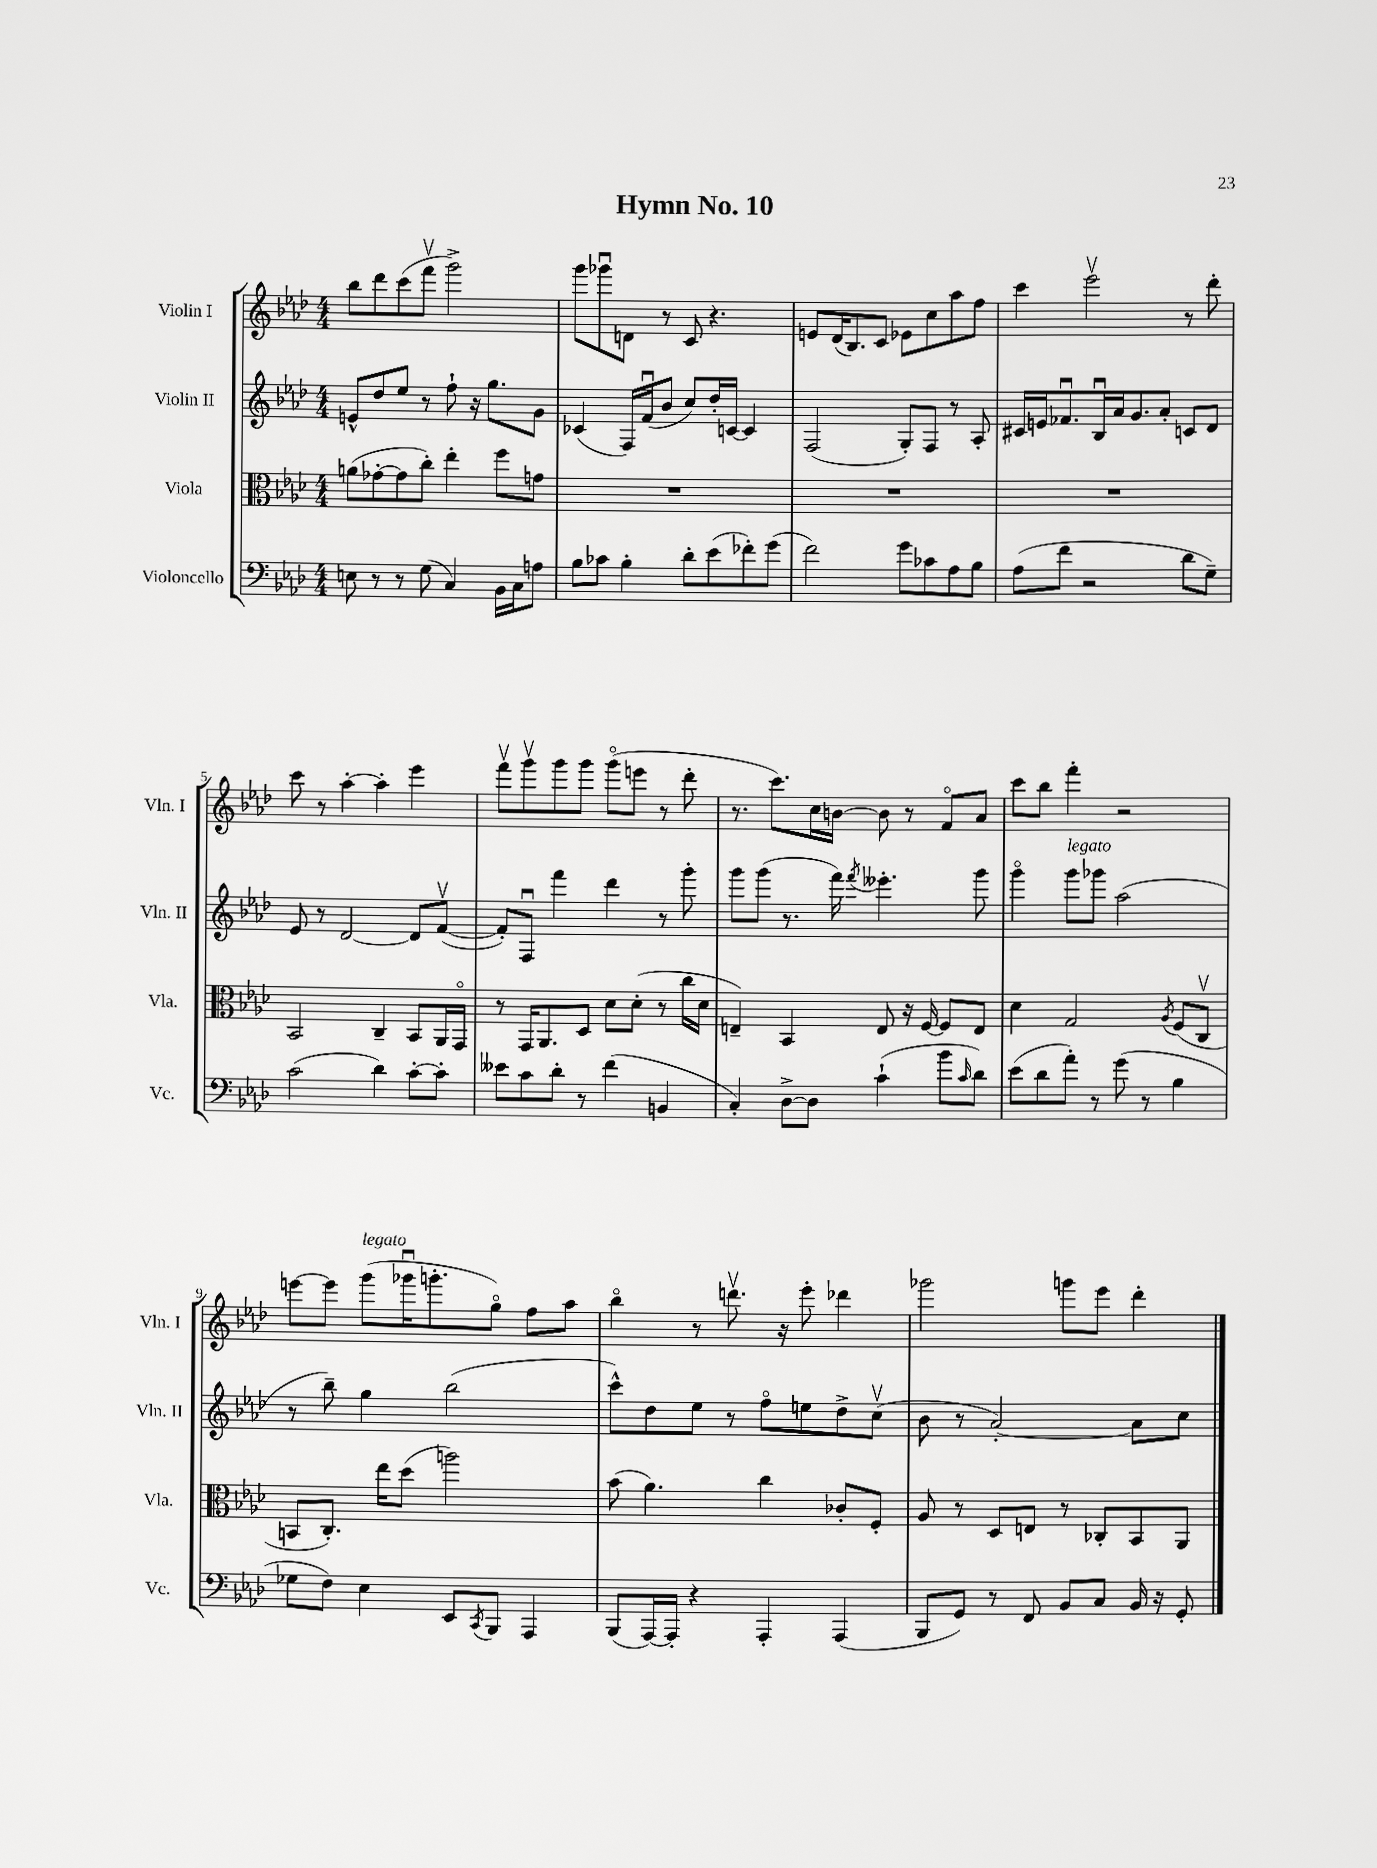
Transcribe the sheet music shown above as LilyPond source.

\header { title = "Hymn No. 10" }
<<
\new StaffGroup <<
\new Staff = "s0" \with { instrumentName = "Violin I" shortInstrumentName = "Vln. I" } {
    \clef treble \key aes \major \numericTimeSignature \time 4/4
    bes''8 des'''8 c'''8( f'''8\upbow g'''2->) |
    g'''8 ges'''8\downbow d'8 r8 c'8 r4. |
    e'8 des'16( bes8.) c'8 ees'8 c''8 aes''8 f''8 |
    c'''4 ees'''2\upbow r8 des'''8-. |
    c'''8 r8 aes''4~-. aes''4-. ees'''4 |
    f'''8\upbow g'''8\upbow g'''8 g'''8 g'''8\flageolet( e'''8 r8 des'''8-. |
    r8. c'''8.) c''16 b'16~ b'8 r8 f'8\flageolet aes'8 |
    c'''8 bes''8 f'''4-. r2 |
    e'''8~ e'''8 g'''8^\markup { \italic "legato" }( ges'''16\downbow g'''8.-. g''8\flageolet) f''8 aes''8 |
    bes''4\flageolet r8 d'''8.\upbow r16 ees'''8-. des'''4 |
    ges'''2 g'''8 ees'''8 des'''4-. \bar "|." |
}
\new Staff = "s1" \with { instrumentName = "Violin II" shortInstrumentName = "Vln. II" } {
    \clef treble \key aes \major \numericTimeSignature \time 4/4
    e'8-^ des''8 ees''8 r8 f''8-! r16 g''8. g'8 |
    ces'4( f16) f'16\downbow( bes'8 c''8) des''16-. c'16~ c'4 |
    f2( g8-.) f8 r8 aes8-. |
    cis'16 e'16 fes'8.\downbow bes16\downbow aes'16 g'8. aes'8-. c'8 des'8 |
    ees'8 r8 des'2~ des'8 f'8~\upbow( |
    f'8-.) f8\downbow f'''4 des'''4 r8 g'''8-. |
    g'''8 g'''8( r8. f'''16) \acciaccatura { f'''8 } eeses'''4.-. g'''8 |
    g'''4\flageolet g'''8^\markup { \italic "legato" } ges'''8 aes''2( |
    r8 bes''8--) g''4 bes''2( |
    c'''8-^) des''8 ees''8 r8 f''8\flageolet e''8 des''8-> c''8\upbow( |
    bes'8 r8 aes'2~-.) aes'8 c''8 \bar "|." |
}
\new Staff = "s2" \with { instrumentName = "Viola" shortInstrumentName = "Vla." } {
    \clef alto \key aes \major \numericTimeSignature \time 4/4
    a'8( ges'8~-. ges'8 c''8-.) ees''4-. f''8 g'8 |
    R1 |
    R1 |
    R1 |
    bes,2 c4-- bes,8 aes,16 g,16\flageolet |
    r8 g,16 aes,8. des8 des'8 des'8-.( r8 c''16 des'16 |
    e4--) bes,4 e8 r16 f16~ f8 e8 |
    des'4 g2 \acciaccatura { aes8 } f8( c8\upbow |
    b,8 c8.-.) ees''16 des''8( a''2) |
    bes'8( aes'4.) c''4 ces'8-. f8-. |
    aes8 r8 des8 e8 r8 ces8-. bes,8 aes,8 \bar "|." |
}
\new Staff = "s3" \with { instrumentName = "Violoncello" shortInstrumentName = "Vc." } {
    \clef bass \key aes \major \numericTimeSignature \time 4/4
    e8 r8 r8 g8( c4) bes,16 c16 a8 |
    bes8 ces'8 bes4-. des'8-. ees'8( fes'8-.) g'8( |
    f'2) g'8 ces'8 aes8 bes8 |
    aes8( f'8 r2 des'8 g8--) |
    c'2( des'4) c'8~-. c'8-. |
    eeses'8 c'8 des'8-. r8 f'4( b,4 |
    c4-.) des8~-> des8 c'4-!( bes'8 \grace { c'16 } des'8) |
    ees'8( des'8 aes'8-.) r8 g'8( r8 bes4 |
    ges8 f8) ees4 ees,8 \acciaccatura { c,8 } bes,,8 aes,,4 |
    bes,,8( aes,,16~) aes,,16-. r4 aes,,4-. aes,,4( |
    bes,,8 g,8) r8 f,8 bes,8 c8 bes,16 r16 g,8-. \bar "|." |
}
>>
>>
